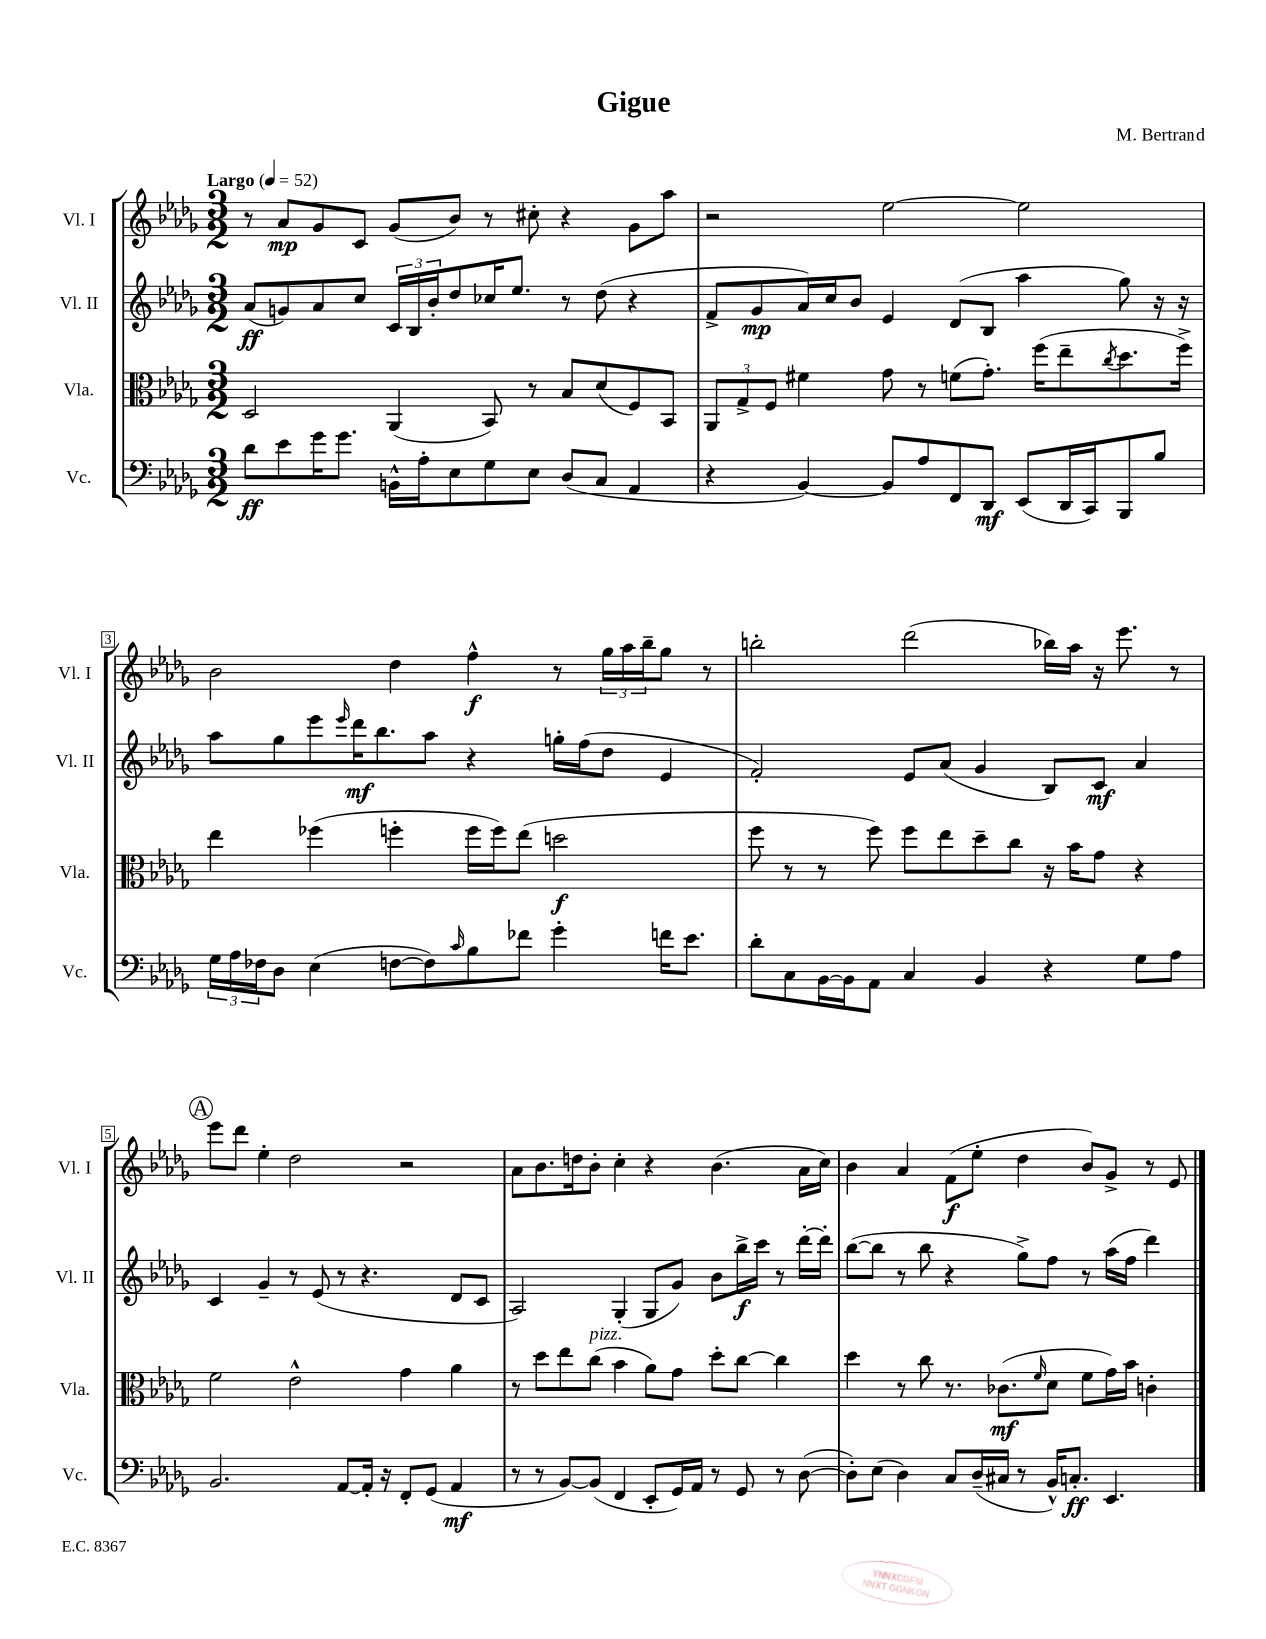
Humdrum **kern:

**kern	**dynam	**kern	**dynam	**kern	**dynam	**kern	**dynam
*part4	*part4	*part3	*part3	*part2	*part2	*part1	*part1
*staff4	*staff4	*staff3	*staff3	*staff2	*staff2	*staff1	*staff1
*I"Vc.	*	*I"Vla.	*	*I"Vl. II	*	*I"Vl. I	*
*I'Vc.	*	*I'Vla.	*	*I'Vl. II	*	*I'Vl. I	*
*clefF4	*	*clefC3	*	*clefG2	*	*clefG2	*
*k[b-e-a-d-g-]	*	*k[b-e-a-d-g-]	*	*k[b-e-a-d-g-]	*	*k[b-e-a-d-g-]	*
*M3/2	*	*M3/2	*	*M3/2	*	*M3/2	*
*MM52	*	*MM52	*	*MM52	*	*MM52	*
=1	=1	=1	=1	=1	=1	=1	=1
!	!	!	!	!	!	!LO:TX:a:B:t=Largo	!
8d-\L	ff	2D-/	.	(8a-/L	ff	8r	.
8e-\	.	.	.	8gn/)	.	8a-/L	mp
16g-\K	.	.	.	8a-/	.	8g-/	.
8.g-\J	.	.	.	.	.	.	.
.	.	.	.	8cc/J	.	8c/J	.
16BBn^^\LL	.	(4AA-/	.	24c/LL	.	(8g-/L	.
.	.	.	.	24B-/	.	.	.
16A-'\J	.	.	.	.	.	.	.
.	.	.	.	24b-'/J	.	.	.
8E-\	.	.	.	8dd-/	.	8b-/J)	.
8G-\	.	8BB-/)	.	16cc-X/K	.	8r	.
.	.	.	.	8.ee-/J	.	.	.
8E-\J	.	8r	.	.	.	8cc#X'\	.
(8D-/L	.	8B-/L	.	8r	.	4r	.
8C/J	.	(8d-/	.	(8dd-\	.	.	.
4AA-/	.	8F/)	.	4r	.	8g-\L	.
.	.	8BB-/J	.	.	.	8aa-\J	.
=2	=2	=2	=2	=2	=2	=2	=2
4r	.	12AA-/L	.	8f^/L	.	2r	.
.	.	12G-^/	.	.	.	.	.
.	.	.	.	8g-/	mp	.	.
.	.	12F/J	.	.	.	.	.
[4BB-/)	.	4f#X\	.	16a-/L)	.	.	.
.	.	.	.	16cc/J	.	.	.
.	.	.	.	8b-/J	.	.	.
8BB-/L]	.	8g-\	.	4e-/	.	[2ee-\	.
8A-/	.	8r	.	.	.	.	.
8FF/	.	(8fn\L	.	(8d-/L	.	.	.
8DD-/J	mf	8.g-'\J)	.	8B-/J	.	.	.
(8EE-/L	.	.	.	4aa-\	.	2ee-\]	.
.	.	(16ff\KL	.	.	.	.	.
16DD-/L	.	8ee-~\	.	.	.	.	.
16CC/J)	.	.	.	.	.	.	.
.	.	8qcc/	.	.	.	.	.
8BBB-/	.	8.dd-\	.	8gg-\)	.	.	.
8B-/J	.	.	.	16r	.	.	.
.	.	16ff^\Jk)	.	16r	.	.	.
!!LO:LB:g=z
=3	=3	=3	=3	=3	=3	=3	=3
24G-\LL	.	4ee-\	.	8aa-\L	.	2b-\	.
24A-\	.	.	.	.	.	.	.
24F-X\J	.	.	.	.	.	.	.
8D-\J	.	.	.	8gg-\	.	.	.
(4E-\	.	(4ff-X\	.	8eee-\	.	.	.
.	.	.	.	16qqeee-/	.	.	.
.	.	.	.	16ddd-\K	mf	.	.
.	.	.	.	8.bb-\	.	.	.
[8Fn\L	.	4ffn'\	.	.	.	4dd-\	.
8F\])	.	.	.	8aa-\J	.	.	.
16qqc/	.	.	.	.	.	.	.
8B-\	.	16ff\LL	.	4r	.	4ff^^\	f
.	.	16ff\J)	.	.	.	.	.
8f-X\J	.	(8ee-\J	.	.	.	.	.
4g-'\	.	2ddn\	f	16ggn'\LL	.	8r	.
.	.	.	.	(16ff\J	.	.	.
.	.	.	.	8dd-\J	.	24gg-\LL	.
.	.	.	.	.	.	24aa-\	.
.	.	.	.	.	.	24bb-~\J	.
16fn\KL	.	.	.	4e-/	.	8gg-\J	.
8.e-\J	.	.	.	.	.	.	.
.	.	.	.	.	.	8r	.
=4	=4	=4	=4	=4	=4	=4	=4
8d-'\L	.	8ff\	.	2f'/)	.	2bbn'\	.
8C\	.	8r	.	.	.	.	.
[16BB-\L	.	8r	.	.	.	.	.
16BB-\J]	.	.	.	.	.	.	.
8AA-\J	.	8ff\)	.	.	.	.	.
4C/	.	8ff\L	.	8e-/L	.	(2ddd-\	.
.	.	8ee-\	.	(8a-/J	.	.	.
4BB-/	.	8dd-~\	.	4g-/	.	.	.
.	.	8cc\J	.	.	.	.	.
4r	.	16r	.	8B-/L)	.	16bb-X\LL)	.
.	.	16b-\KL	.	.	.	16aa-\JJ	.
.	.	8g-\J	.	8c/J	mf	16r	.
.	.	.	.	.	.	8.eee-\	.
8G-\L	.	4r	.	4a-/	.	.	.
8A-\J	.	.	.	.	.	8r	.
!!LO:LB:g=z
!!LO:REH:place=s1:t=A
=5	=5	=5	=5	=5	=5	=5	=5
2.BB-/	.	2f\	.	4c/	.	8eee-\L	.
.	.	.	.	.	.	8ddd-\J	.
.	.	.	.	4g-~/	.	4ee-'\	.
.	.	2e-^^\	.	8r	.	2dd-\	.
.	.	.	.	(8e-/	.	.	.
[8AA-/L	.	.	.	8r	.	.	.
16AA-'/Jk]	.	.	.	4.r	.	.	.
16r	.	.	.	.	.	.	.
8FF'/L	.	4g-\	.	.	.	2r	.
(8GG-/J	.	.	.	.	.	.	.
4AA-/	mf	4a-\	.	8d-/L	.	.	.
.	.	.	.	8c/J	.	.	.
=6	=6	=6	=6	=6	=6	=6	=6
8r	.	8r	.	2A-/)	.	8a-\L	.
8r	.	8dd-\L	.	.	.	8.b-\	.
[8BB-/L)	.	8ee-\	.	.	.	.	.
.	.	.	.	.	.	16ddn\k	.
!	!	!LO:TX:a:i:t=pizz.	!	!	!	!	!
(8BB-/J]	.	(8cc\J	.	.	.	8b-'\J	.
4FF/	.	4b-\	.	(4G-'/	.	4cc'\	.
8EE-'/L	.	8a-\L)	.	8G-/L	.	4r	.
16GG-/L)	.	8g-\J	.	8g-/J)	.	.	.
16AA-/JJ	.	.	.	.	.	.	.
8r	.	8dd-'\L	.	8b-\L	.	(4.b-\	.
8GG-/	.	[8cc\J	.	16bb-^\L	f	.	.
.	.	.	.	16ccc\JJ	.	.	.
8r	.	4cc\]	.	8r	.	.	.
([8D-\	.	.	.	[16ddd-'\LL	.	16a-\LL	.
.	.	.	.	16ddd-'\JJ]	.	16cc\JJ)	.
=7	=7	=7	=7	=7	=7	=7	=7
8D-'\L])	.	4dd-\	.	([8bb-\L	.	4b-\	.
(8E-\J	.	.	.	8bb-\J]	.	.	.
4D-\)	.	8r	.	8r	.	4a-/	.
.	.	8cc\	.	8bb-\	.	.	.
8C/L	.	8.r	.	4r	.	(8f\L	f
(16D-~/L	.	.	.	.	.	8ee-'\J	.
16C#X/JJ	.	(8.c-X\L	mf	.	.	.	.
8r	.	.	.	8gg-^\L)	.	4dd-\	.
.	.	16qqf/	.	.	.	.	.
16BB-^^/KL)	.	8d-\J	.	8ff\J	.	.	.
8.Cn'/J	ff	.	.	.	.	.	.
.	.	8f\L	.	8r	.	8b-/L)	.
4.EE-/	.	16g-\L)	.	(16aa-\LL	.	8g-^/J	.
.	.	16b-\JJ	.	16ff\JJ	.	.	.
.	.	4cn'\	.	4ddd-\)	.	8r	.
.	.	.	.	.	.	8e-/	.
==	==	==	==	==	==	==	==
*-	*-	*-	*-	*-	*-	*-	*-
